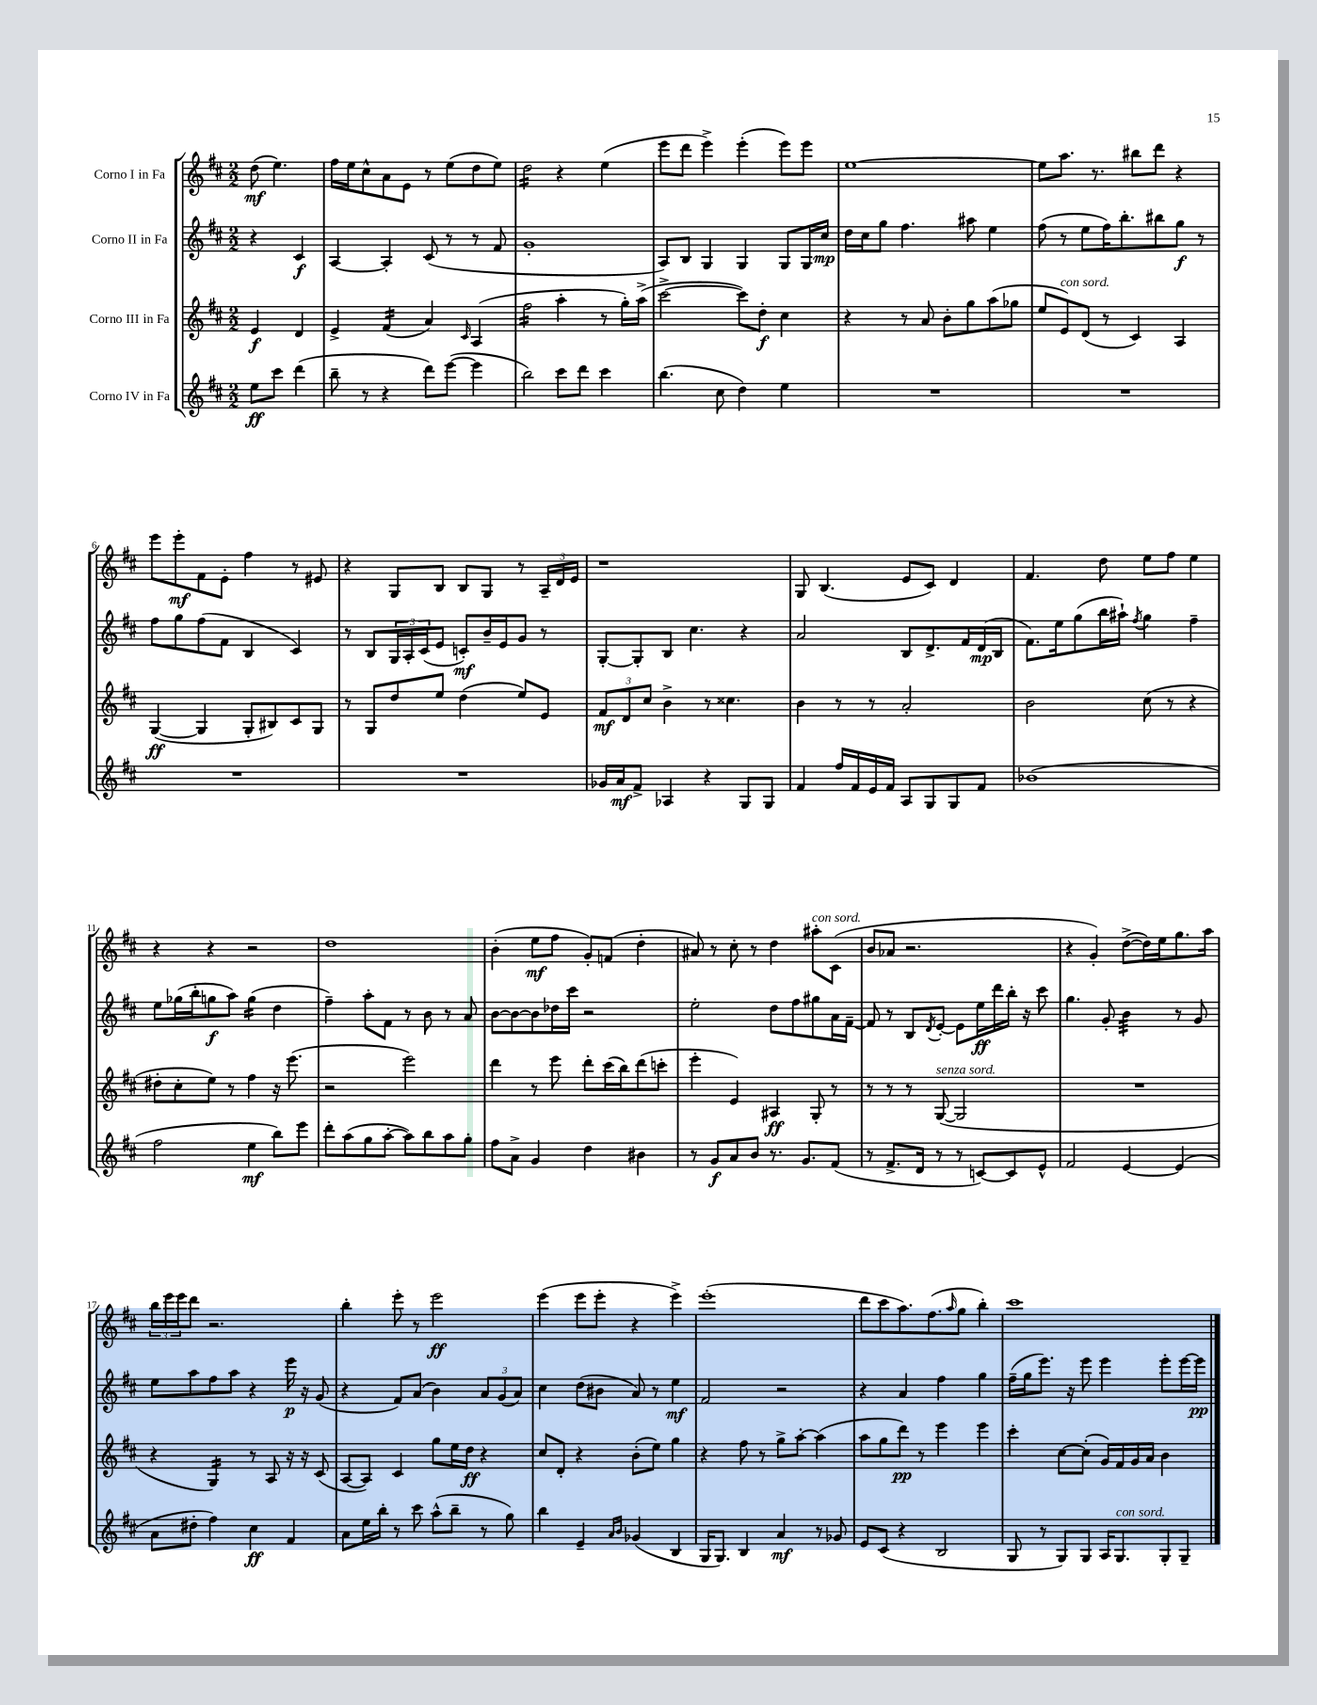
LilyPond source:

<<
\new StaffGroup <<
\new Staff = "s0" \with { instrumentName = "Corno I in Fa" } {
    \clef treble \key d \major \numericTimeSignature \time 2/2 \partial 2
    d''8\mf( e''4.) |
    fis''16 e''16 cis''8-^ a'8 e'8 r8 e''8( d''8 e''8) |
    d''2:16 r4 e''4( |
    e'''8 d'''8 e'''4->) e'''4-.( e'''8) e'''8 |
    e''1~ |
    e''8 a''8. r8. bis''8 d'''8 r4 |
    e'''8 e'''8-.\mf fis'8 e'8-. fis''4 r8 eis'8 |
    r4 g8 b8 b8 g8 r8 \tuplet 3/2 { a16-- d'16 e'16 } |
    r1 |
    g8 b4.( e'8 cis'8) d'4 |
    fis'4. d''8 e''8 fis''8 e''4 |
    r4 r4 r2 |
    d''1 |
    b'4-.( e''8\mf fis''8 g'8-.) f'8( d''4-. |
    ais'8) r8 cis''8-. r8 d''4 ais''8-.^\markup { \italic "con sord." } cis'8( |
    b'8 aes'8 r2. |
    r4 g'4-.) d''8~->( d''16) e''16 g''8. a''16 |
    \tuplet 3/2 { b''16 e'''16 e'''16 } d'''8 r2. |
    b''4-. e'''8-. r8 e'''2\ff |
    e'''4( e'''8 e'''8-. r4 e'''4->) |
    e'''1-.( |
    d'''8 cis'''8 a''8.) fis''8.( \grace { a''16 } g''8 b''4-.) |
    cis'''1 \bar "|." |
}
\new Staff = "s1" \with { instrumentName = "Corno II in Fa" } {
    \clef treble \key d \major \numericTimeSignature \time 2/2 \partial 2
    r4 cis'4\f |
    a4~ a4-. cis'8( r8 r8 fis'8 |
    g'1-. |
    a8) b8 g4 g4 g8 g16 cis''16\mp |
    d''16 cis''16 g''8 fis''4. ais''8 e''4 |
    fis''8( r8 e''8 fis''16) b''8.-. bis''8 g''8\f r8 |
    fis''8 g''8 fis''8( fis'8 b4 cis'4) |
    r8 b8 \tuplet 3/2 { g16 a16-. cis'16( } e'8 c'8-.\mf) b'16-- e'16 g'8 r8 |
    g8~-. g8-. b8 cis''4. r4 |
    a'2 b8 d'8.-> fis'16 d'16\mp( b16 |
    fis'8.) e''16 g''8( b''16 ais''16-!) \acciaccatura { fis''8 } g''4 fis''4-- |
    e''8 ges''16( b''16-. g''8\f a''8) g''4:16( d''4 |
    fis''4--) a''8-. fis'8 r8 b'8 r8 a'8 |
    b'8~ b'8~ b'8 des''16 cis'''16 r2 |
    e''2-. d''8 fis''8 gis''8 a'16 fis'16~-- |
    fis'8 r8 b8 \acciaccatura { d'8 } e'8~-. e'8 e''16\ff d'''16 b''16-. r16 cis'''8 |
    g''4. g'8-. b'4:32 r8 g'8 |
    e''8 a''8 fis''8 a''8 r4 e'''16\p r16 g'8( |
    r4 fis'8) a'8( b'4) \tuplet 3/2 { a'8 g'8( a'8) } |
    cis''4 d''8( bis'8 a'8) r8 e''4\mf |
    fis'2 r2 |
    r4 a'4 fis''4 g''4 |
    fis''16--( g''16 e'''8.) r16 e'''8 e'''4 e'''8-. e'''16~ e'''16\pp \bar "|." |
}
\new Staff = "s2" \with { instrumentName = "Corno III in Fa" } {
    \clef treble \key d \major \numericTimeSignature \time 2/2 \partial 2
    e'4\f d'4 |
    e'4-> fis'4:16( a'4) \grace { cis'16 } a4( |
    fis''2:16 a''4-. r8 g''16-.) a''16->( |
    cis'''2~-> cis'''8) d''8-.\f cis''4 |
    r4 r8 a'8 b'8-. g''8 a''8( ges''8 |
    e''8 e'8^\markup { \italic "con sord." }) d'8( r8 cis'4) a4 |
    g4~\ff( g4 g8-. bis8) cis'8 g8 |
    r8 g8 d''8 e''8 d''4( e''8) e'8 |
    \tuplet 3/2 { fis'8\mf d'8 cis''8 } b'4-> r8 cisis''4. |
    b'4 r8 r8 a'2-. |
    b'2 cis''8( r8 r4 |
    dis''8-. cis''8-. e''8) r8 fis''4 r16 e'''8.( |
    r2 e'''2) |
    d'''4 r8 e'''8 d'''8-. cis'''16( b''16) d'''8( c'''8-. |
    e'''4-. e'4) ais4\ff g8-. r8 |
    r8 r8 r8 g8~^\markup { \italic "senza sord." }( g2 |
    R1 |
    r4 g4:16) r8 a8 r16 r16 cis'8( |
    a8~ a8) cis'4 g''8 e''16 d''16\ff r4 |
    cis''8 d'8-. r4 b'8-.( e''8) g''4 |
    r4 fis''8 r8 g''8-> a''8~-. a''4( |
    a''8 g''8 d'''8\pp) r8 e'''4 e'''4 |
    cis'''4-. cis''8~ cis''8-.( g'16) fis'16 g'16 a'16 b'4 \bar "|." |
}
\new Staff = "s3" \with { instrumentName = "Corno IV in Fa" } {
    \clef treble \key d \major \numericTimeSignature \time 2/2 \partial 2
    e''8\ff cis'''8 d'''4( |
    b''8-- r8 r4 d'''8) e'''8~( e'''4 |
    b''2) cis'''8 d'''8 cis'''4 |
    b''4.( cis''8 d''4) e''4 |
    R1 |
    R1 |
    R1 |
    R1 |
    ges'16 a'16\mf fis'8-> aes4 r4 g8 g8 |
    fis'4 fis''16 fis'16 e'16 fis'16 a8 g8 g8 fis'8 |
    bes'1( |
    fis''2 e''4\mf b''8) e'''8 |
    d'''8-. a''8( g''8 a''8~-. a''8) b''8 a''8 g''8-. |
    fis''8 a'8-> g'4 d''4 bis'4 |
    r8 g'8\f a'8 b'8 r8. g'8. fis'8( |
    r8 fis'8.-> d'16 r8 r8 c'8~) c'8 e'8-^ |
    fis'2 e'4~ e'4( |
    a'8 dis''8-. fis''4) cis''4\ff fis'4 |
    a'8 e''16 b''16-. r8 cis'''8 a''8-^( b''8-- r8 g''8) |
    b''4 e'4-- \grace { a'16 b'16 } ges'4( b4 |
    g16 g8.) b4 a'4\mf r8 ges'8 |
    e'8 cis'8( r4 b2 |
    g8 r8 g8) g8 a16 g8.^\markup { \italic "con sord." } g8-. g8-- \bar "|." |
}
>>
>>
